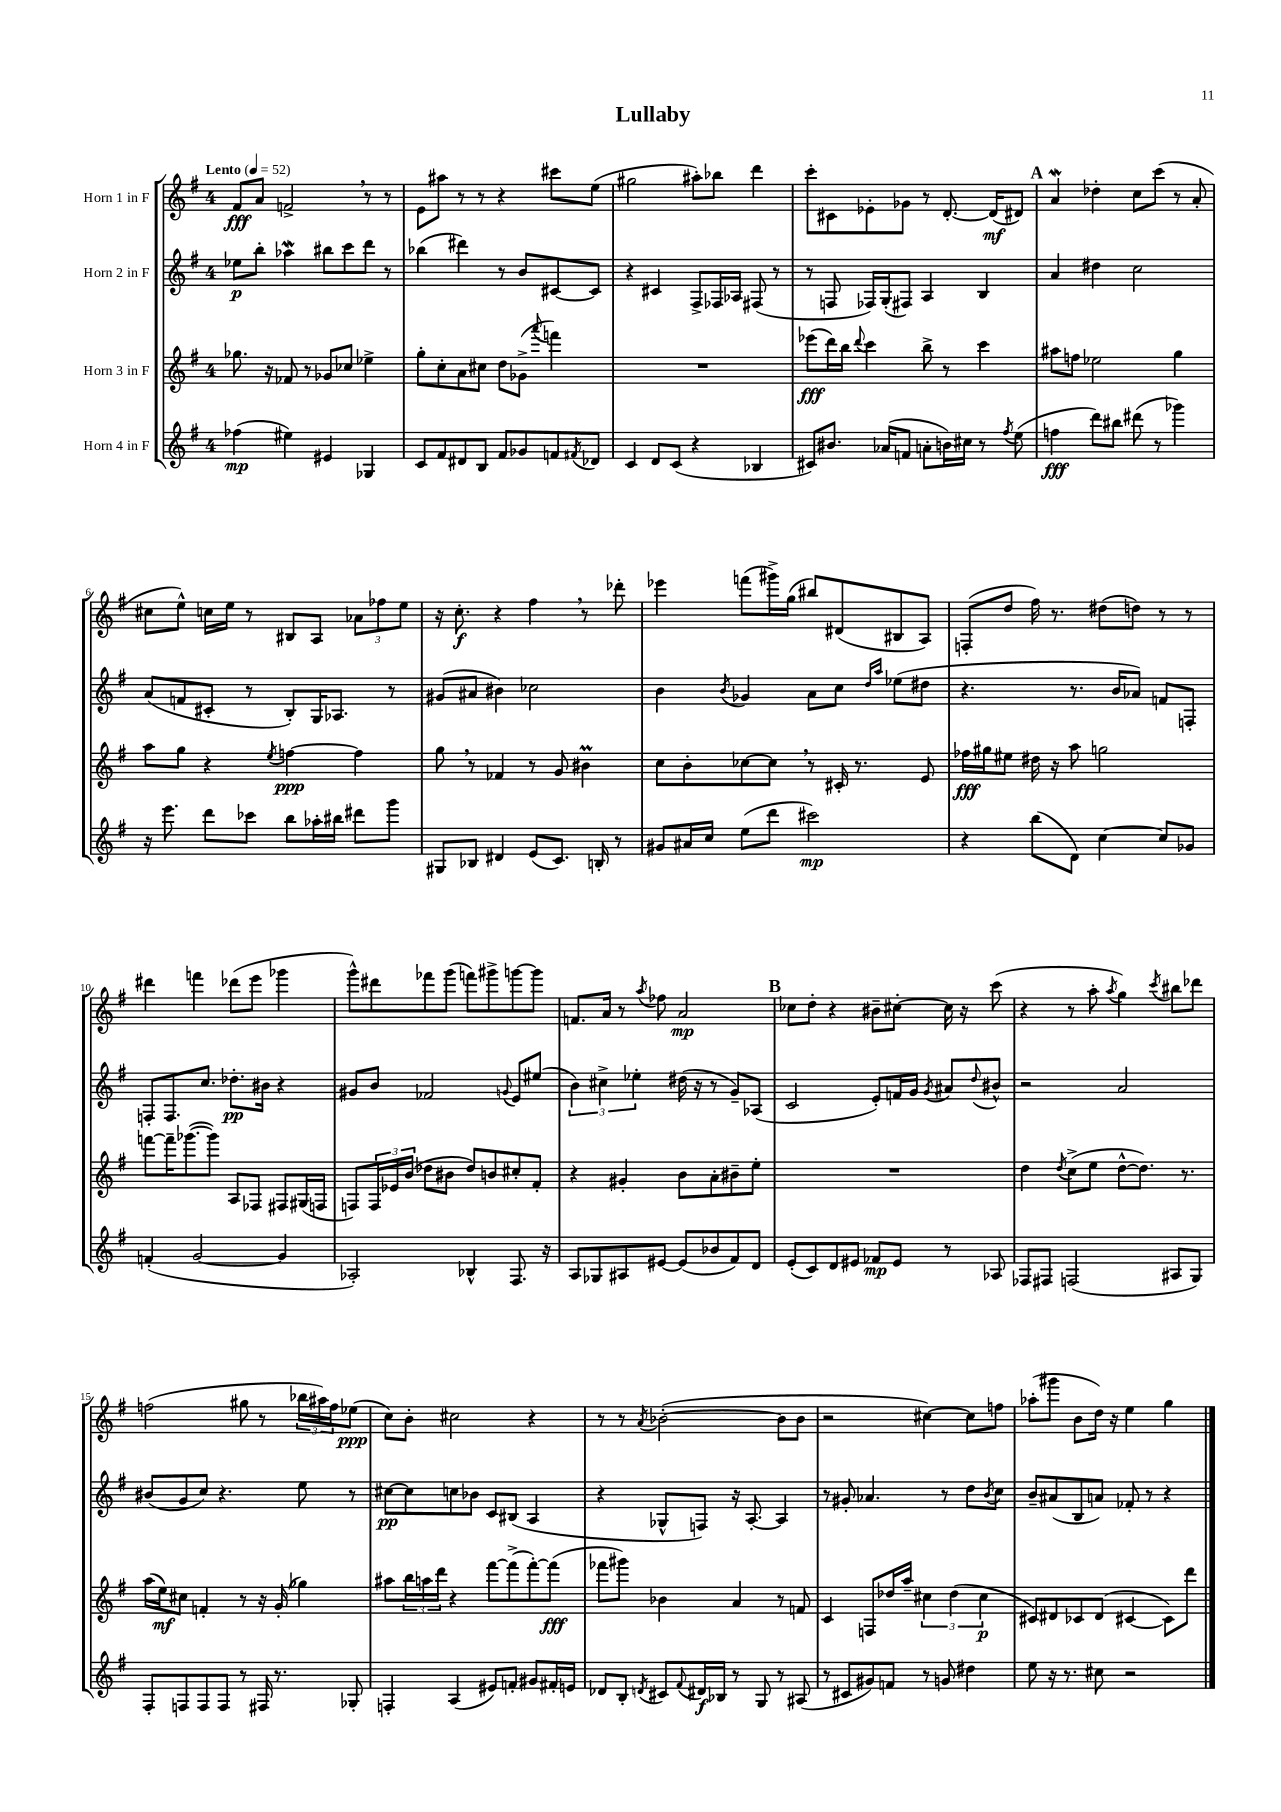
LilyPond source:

\header { title = "Lullaby" }
<<
\new StaffGroup <<
\new Staff = "s0" \with { instrumentName = "Horn 1 in F" } {
    \clef treble \key g \major \once \override Staff.TimeSignature.style = #'single-digit \time 4/4 \tempo "Lento" 4 = 52
    fis'8\fff a'8 f'2-> \breathe r8 r8 |
    e'8 ais''8 r8 r8 r4 cis'''8 e''8( |
    gis''2 ais''8-.) bes''8 d'''4 |
    c'''8-. cis'8 ees'8-. ges'8 r8 d'8.~-. d'16\mf( dis'8) |
    \mark \markup { \bold "A" } a'4\mordent des''4-. c''8 c'''8( r8 a'8-. |
    cis''8 e''8-^) c''16 e''16 r8 bis8 a8 \tuplet 3/2 { aes'8 fes''8 e''8 } |
    r16 c''8.-.\f r4 fis''4 \breathe r8 des'''8-. |
    ees'''4 f'''8( gis'''16->) g''16( bis''8) dis'8( bis8 a8) |
    f8-.( d''8 fis''16) r8. dis''8( d''8) r8 r8 |
    dis'''4 f'''4 des'''8( e'''8 ges'''4 |
    g'''8-^) dis'''8 fes'''8 g'''8( f'''8) gis'''8-> g'''8~ g'''8 |
    f'8. a'16 r8 \acciaccatura { a''8 } fes''8 a'2\mp |
    \mark \markup { \bold "B" } ces''8 d''8-. r4 bis'8-- cis''8~-. cis''16 r16 c'''8( |
    r4 r8 a''8-. \acciaccatura { a''8 } g''4) \acciaccatura { c'''8 } bis''8 des'''8 |
    f''2( gis''8 r8 \tuplet 3/2 { bes''16 ais''16) f''16 } ees''8\ppp( |
    c''8) b'8-. cis''2 r4 |
    r8 r8 \acciaccatura { a'8 } bes'2~-.( bes'8 bes'8 |
    r2 cis''4~) cis''8 f''8 |
    aes''8-.( gis'''8 b'8 d''16) r16 e''4 g''4 \bar "|." |
}
\new Staff = "s1" \with { instrumentName = "Horn 2 in F" } {
    \clef treble \key g \major \once \override Staff.TimeSignature.style = #'single-digit \time 4/4
    ees''8\p b''8-. aes''4\mordent bis''8 c'''8 d'''8 r8 |
    bes''4( dis'''4) r8 b'8 cis'8~ cis'8 |
    r4 cis'4 fis8-> fes16 aes16 fis8( r8 |
    r8 f8 fes16) g16-.( fis8) a4 b4 |
    \mark \markup { \bold "A" } a'4 dis''4 c''2 |
    a'8( f'8 cis'8-. r8 b8-.) g16 aes8. r8 |
    gis'8( ais'8 bis'4) ces''2 |
    b'4 \acciaccatura { b'8 } ges'4 a'8 c''8 \grace { d''16 a''16 } ees''8( dis''8 |
    r4. r8. b'16 aes'8) f'8 f8-. |
    f8-. f8. c''8. des''8.-.\pp bis'16 r4 |
    gis'8 b'8 fes'2 \appoggiatura { g'8 } e'8 eis''8( |
    \tuplet 3/2 { b'4) cis''4-> ees''4-. } dis''16( r16 r8 g'8--) aes8( |
    \mark \markup { \bold "B" } c'2 e'8-.) f'16 g'16 \acciaccatura { g'8 } ais'8 \appoggiatura { d''8 } bis'8-^ |
    r2 a'2 |
    bis'8( g'8 c''8) r4. e''8 r8 |
    cis''8~\pp cis''8 c''8 bes'8 c'8 bis8( a4 |
    r4 ges8-^ f8) r16 a8.~-. a4 |
    r8 gis'8-. aes'4. r8 d''8 \acciaccatura { b'8 } c''8 |
    b'8-- ais'8( b8 a'8) fes'8-. r8 r4 \bar "|." |
}
\new Staff = "s2" \with { instrumentName = "Horn 3 in F" } {
    \clef treble \key g \major \once \override Staff.TimeSignature.style = #'single-digit \time 4/4
    ges''8. r16 fes'8 r8 ges'8 ces''8 ees''4-> |
    g''8-. c''8-. a'8 cis''8 d''8 ges'8->( \appoggiatura { a'''8 } f'''4) |
    R1 |
    ees'''8\fff( d'''16) b''16 \appoggiatura { d'''8 } c'''4 b''8-> r8 c'''4 |
    \mark \markup { \bold "A" } ais''8 f''8 ees''2 g''4 |
    a''8 g''8 r4 \acciaccatura { e''8 } f''4~\ppp f''4 |
    g''8 \breathe r8 fes'4 r8 g'8 bis'4\prall |
    c''8 b'8-. ces''8~ ces''8 \breathe r8 cis'16-. r8. e'8 |
    fes''16\fff gis''16 eis''8 dis''16 r16 a''8 g''2 |
    f'''8~ f'''16-- ges'''8.~( ges'''8) a8 fes8 fis8 gis16( f16 |
    f8) \tuplet 3/2 { f16 ees'16 b'16( } des''8 bis'8 des''8) b'8 cis''8-. fis'8-. |
    r4 gis'4-. b'8 a'8-. bis'8-- e''8-. |
    \mark \markup { \bold "B" } R1 |
    d''4 \acciaccatura { d''8 } c''8->( e''8 d''8~-^ d''8.) r8. |
    a''16( e''16\mf) cis''8 f'4-. r8 r16 g'16-.( ges''4) |
    ais''8 \tuplet 3/2 { b''16 a''16 d'''16 } r4 fis'''8~ fis'''8->( fis'''8~-.) fis'''8\fff( |
    fes'''8 gis'''8) bes'4 a'4 r8 f'8 |
    c'4 f8 des''16 a''16-- \tuplet 3/2 { cis''4 des''4( cis''4\p } |
    cis'8) dis'8 ces'8 dis'8( cis'4~ cis'8) d'''8 \bar "|." |
}
\new Staff = "s3" \with { instrumentName = "Horn 4 in F" } {
    \clef treble \key g \major \once \override Staff.TimeSignature.style = #'single-digit \time 4/4
    fes''4\mp( eis''4) eis'4 ges4 |
    c'8 fis'8 dis'8 b8 fis'8 ges'8 f'8 \acciaccatura { fis'8 } des'8 |
    c'4 d'8 c'8( r4 bes4 |
    cis'8) bis'8. aes'16( f'8 a'8-. b'16) cis''16 r8 \acciaccatura { fis''8 } e''8( |
    \mark \markup { \bold "A" } f''4\fff d'''8) bis''8 dis'''8( r8 ges'''4) |
    r16 e'''8. d'''8 ces'''8 b''8 aes''16-. bis''16 dis'''8 g'''8 |
    gis8 bes8 dis'4 e'8( c'8.) b16-. r8 |
    gis'8 ais'16 c''16 e''8( d'''8 cis'''2\mp) |
    r4 b''8( d'8) c''4~ c''8 ges'8 |
    f'4-.( g'2~ g'4 |
    aes2-.) bes4-^ fis8. r16 |
    a8 ges8 ais8 eis'8~ eis'8( bes'8 fis'8) d'8 |
    \mark \markup { \bold "B" } e'8-.( c'8) d'8 eis'8 fes'8\mp eis'8 r8 aes8 |
    fes8 fis8 f2( ais8 g8) |
    fis8-. f8 f8 f8 r8 fis16 r8. ges8-. |
    f4-. a4( eis'8) f'8-. gis'8 fis'16-. e'16 |
    des'8 b8-. \acciaccatura { d'8 } cis'8 \appoggiatura { fis'8 } dis'16\f bes16 r8 g8 r8 ais8( |
    r8 cis'8 gis'8) f'8 r8 g'8 dis''4 |
    e''8 r16 r8. cis''8 r2 \bar "|." |
}
>>
>>
